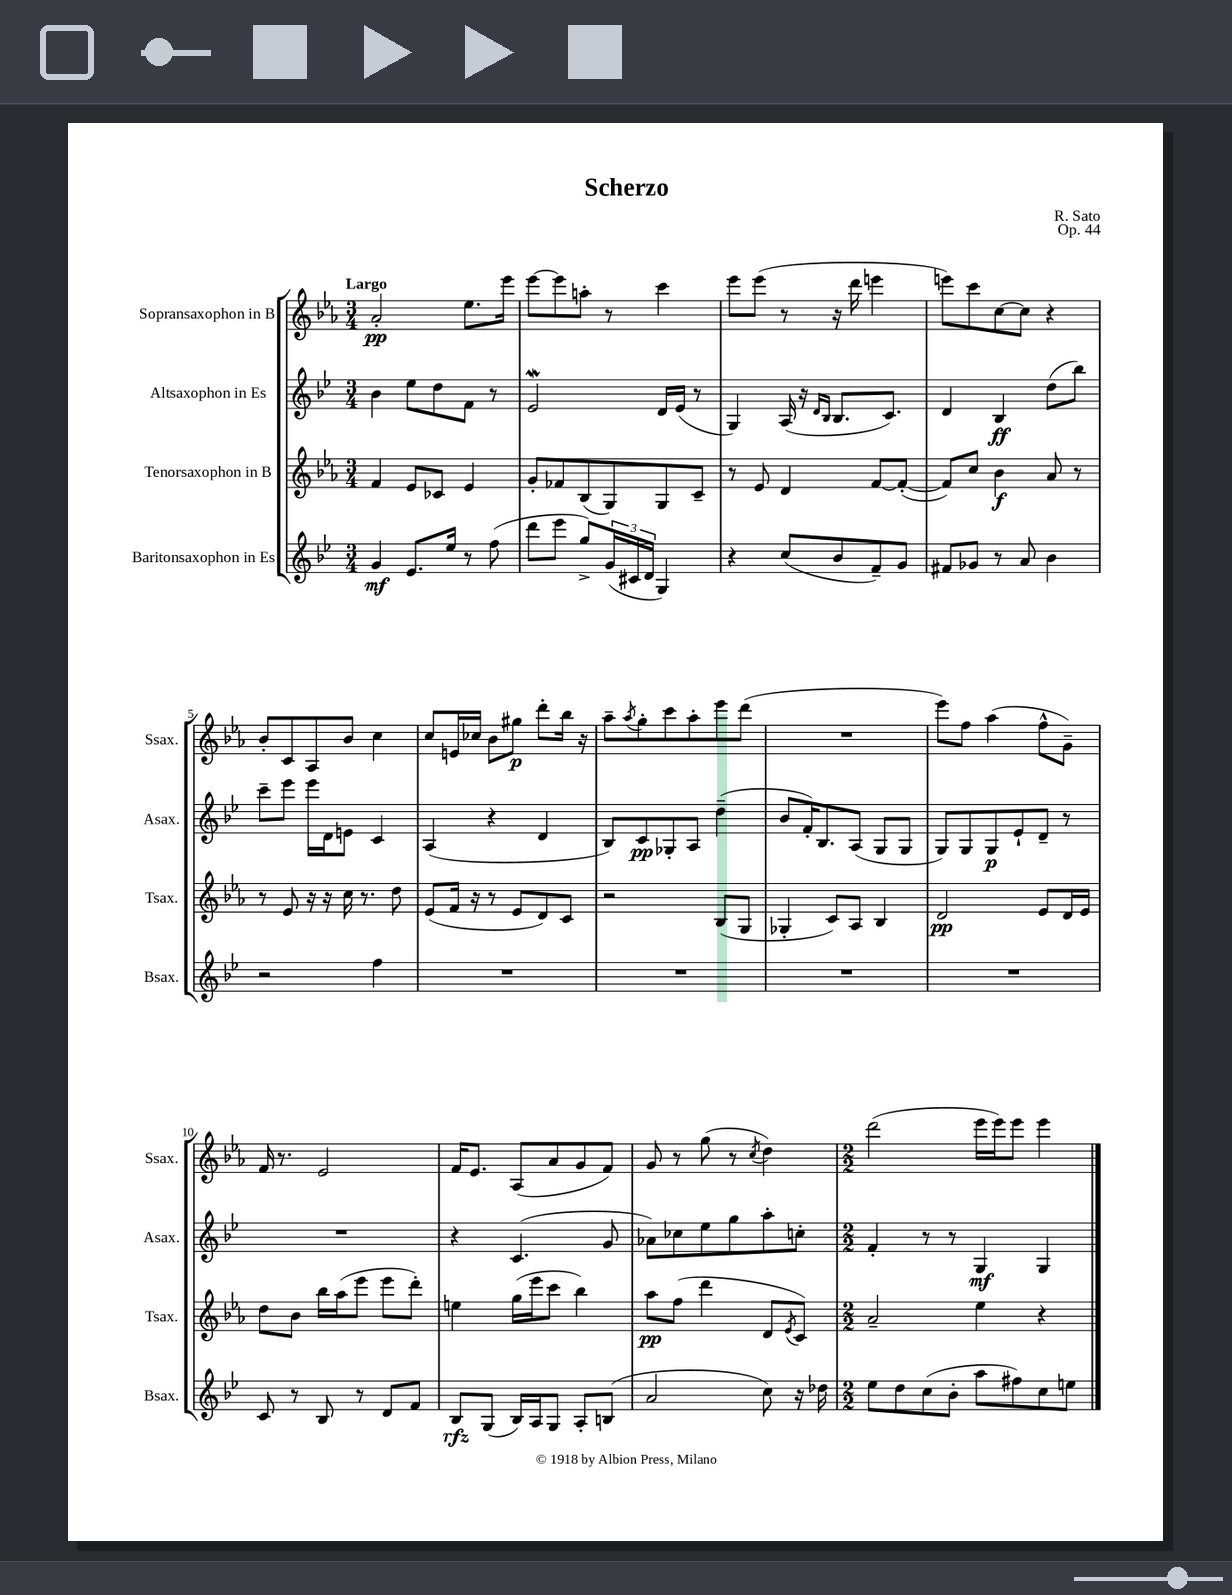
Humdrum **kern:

**kern	**dynam	**kern	**dynam	**kern	**dynam	**kern	**dynam
*part4	*part4	*part3	*part3	*part2	*part2	*part1	*part1
*staff4	*staff4	*staff3	*staff3	*staff2	*staff2	*staff1	*staff1
*I"Baritonsaxophon in Es	*	*I"Tenorsaxophon in B	*	*I"Altsaxophon in Es	*	*I"Sopransaxophon in B	*
*I'Bsax.	*	*I'Tsax.	*	*I'Asax.	*	*I'Ssax.	*
*clefG2	*	*clefG2	*	*clefG2	*	*clefG2	*
*k[b-e-]	*	*k[b-e-a-]	*	*k[b-e-]	*	*k[b-e-a-]	*
*M3/4	*	*M3/4	*	*M3/4	*	*M3/4	*
=1	=1	=1	=1	=1	=1	=1	=1
!	!	!	!	!	!	!LO:TX:a:B:t=Largo	!
4g/	mf	4f/	.	4b-\	.	2a-'/	pp
8.e-/L	.	8e-/L	.	8ee-\L	.	.	.
.	.	8c-X/J	.	8dd\	.	.	.
16ee-/Jk	.	.	.	.	.	.	.
8r	.	4e-/	.	8f\J	.	8.ee-\L	.
(8ff\	.	.	.	8r	.	.	.
.	.	.	.	.	.	16eee-\Jk	.
=2	=2	=2	=2	=2	=2	=2	=2
8ddd\L	.	8g'/L	.	2e-w/	.	[8eee-\L	.
8eee-\J	.	8f-X/	.	.	.	8eee-\]	.
8gg^/L)	.	(8B-/	.	.	.	8aan'\J	.
(24g/L	.	8G/)	.	.	.	8r	.
24c#X/	.	.	.	.	.	.	.
24d/JJ	.	.	.	.	.	.	.
4G/)	.	8G/	.	16d/LL	.	4ccc\	.
.	.	.	.	(16e-/JJ	.	.	.
.	.	8c~/J	.	8r	.	.	.
=3	=3	=3	=3	=3	=3	=3	=3
4r	.	8r	.	4G/)	.	8eee-\L	.
.	.	8e-/	.	.	.	(8eee-\J	.
(8cc/L	.	4d/	.	(16A/	.	8r	.
.	.	.	.	16r	.	.	.
.	.	.	.	16qqd/LL	.	.	.
.	.	.	.	16qqB-/JJ	.	.	.
8b-/	.	.	.	8.B-/L	.	16r	.
.	.	.	.	.	.	16ddd\	.
8f~/)	.	[8f/L	.	.	.	4eeen\	.
.	.	.	.	8.c/J)	.	.	.
8g/J	.	(8f'/J_	.	.	.	.	.
=4	=4	=4	=4	=4	=4	=4	=4
8f#X/L	.	8f/L])	.	4d/	.	8eeen\L)	.
8g-X/J	.	8cc/J	.	.	.	8ccc\	.
8r	.	4b-\	f	4B-/	ff	[8cc\	.
8a/	.	.	.	.	.	8cc\J]	.
4b-\	.	8a-/	.	(8dd\L	.	4r	.
.	.	8r	.	8bb-\J)	.	.	.
!!LO:LB:g=z
=5	=5	=5	=5	=5	=5	=5	=5
2r	.	8r	.	8ccc~\L	.	8b-'/L	.
.	.	8e-/	.	8eee-\J	.	8c/	.
.	.	16r	.	16eee-\LL	.	8A-/	.
.	.	16r	.	16d\J	.	.	.
.	.	16cc\	.	8en\J	.	8b-/J	.
.	.	8.r	.	.	.	.	.
4ff\	.	.	.	4c/	.	4cc\	.
.	.	8dd\	.	.	.	.	.
=6	=6	=6	=6	=6	=6	=6	=6
2.r	.	(8e-/L	.	(4A/	.	8cc/L	.
.	.	16f/Jk	.	.	.	16en/L	.
.	.	16r	.	.	.	16cc-X/JJ	.
.	.	8r	.	4r	.	8b-\L	.
.	.	8e-/L	.	.	.	8gg#X\J	p
.	.	8d/)	.	4d/	.	8ddd'\L	.
.	.	8c/J	.	.	.	16bb-\Jk	.
.	.	.	.	.	.	16r	.
=7	=7	=7	=7	=7	=7	=7	=7
2.r	.	2r	.	8B-/L)	.	8aa-~\L	.
.	.	.	.	.	.	8qaa-/	.
.	.	.	.	8c/	pp	8gg'\	.
.	.	.	.	8G-X'/	.	8ccc\	.
.	.	.	.	8A/J	.	8aa-'\	.
.	.	(8B-/L	.	(4dd~\	.	8eee-\	.
.	.	8G/J	.	.	.	(8ddd\J	.
=8	=8	=8	=8	=8	=8	=8	=8
2.r	.	4G-X'/	.	8b-/L	.	2.r	.
.	.	.	.	16f'/K)	.	.	.
.	.	.	.	8.B-/	.	.	.
.	.	8c/L)	.	.	.	.	.
.	.	8A-/J	.	(8A/J	.	.	.
.	.	4B-/	.	8G/L	.	.	.
.	.	.	.	8G/J	.	.	.
=9	=9	=9	=9	=9	=9	=9	=9
2.r	.	2d/	pp	8G/L)	.	8eee-\L)	.
.	.	.	.	8G/	.	8ff\J	.
.	.	.	.	8G/	p	(4aa-\	.
.	.	.	.	8e-`/	.	.	.
.	.	8e-/L	.	8d~/J	.	8ff^^\L	.
.	.	16d/L	.	8r	.	8g~\J)	.
.	.	16e-/JJ	.	.	.	.	.
!!LO:LB:g=z
=10	=10	=10	=10	=10	=10	=10	=10
8c/	.	8dd\L	.	2.r	.	16f/	.
.	.	.	.	.	.	8.r	.
8r	.	8b-\J	.	.	.	.	.
8B-/	.	16bb-\LL	.	.	.	2e-/	.
.	.	(16aa-\J	.	.	.	.	.
8r	.	8eee-\J	.	.	.	.	.
8d/L	.	8eee-\L	.	.	.	.	.
8f/J	.	8ddd'\J)	.	.	.	.	.
=11	=11	=11	=11	=11	=11	=11	=11
8B-/L	rfz	4een\	.	4r	.	16f/KL	.
.	.	.	.	.	.	8.e-/J	.
(8G/J	.	.	.	.	.	.	.
16B-/LL)	.	(16gg\LL	.	(4.c/	.	(8A-/L	.
16A/J	.	16eee-\J	.	.	.	.	.
8G/J	.	8ccc\J	.	.	.	8a-/	.
8A'/L	.	4bb-\)	.	.	.	8g/	.
(8Bn/J	.	.	.	8g/	.	8f/J)	.
=12	=12	=12	=12	=12	=12	=12	=12
2a/	.	8aa-\L	pp	8a-X\L)	.	8g/	.
.	.	(8ff\J	.	8cc-X\	.	8r	.
.	.	4ddd\	.	8ee-\	.	(8gg\	.
.	.	.	.	8gg\	.	8r	.
.	.	.	.	.	.	8qcc/	.
8cc\)	.	8d/L	.	8aa'\	.	4dd\)	.
.	.	8qe-/	.	.	.	.	.
16r	.	8c/J)	.	8ccn'\J	.	.	.
16dd-X\	.	.	.	.	.	.	.
=13	=13	=13	=13	=13	=13	=13	=13
*M2/2	*	*M2/2	*	*M2/2	*	*M2/2	*
8ee-\L	.	2a-~/	.	4f'/	.	(2ddd\	.
8dd\	.	.	.	.	.	.	.
(8cc\	.	.	.	8r	.	.	.
8b-'\J	.	.	.	8r	.	.	.
8aa\L	.	4ee-\	.	4G/	mf	16eee-\LL	.
.	.	.	.	.	.	16eee-\J)	.
8ff#X\)	.	.	.	.	.	8eee-\J	.
8cc\	.	4r	.	4G/	.	4eee-\	.
8een\J	.	.	.	.	.	.	.
==	==	==	==	==	==	==	==
*-	*-	*-	*-	*-	*-	*-	*-
